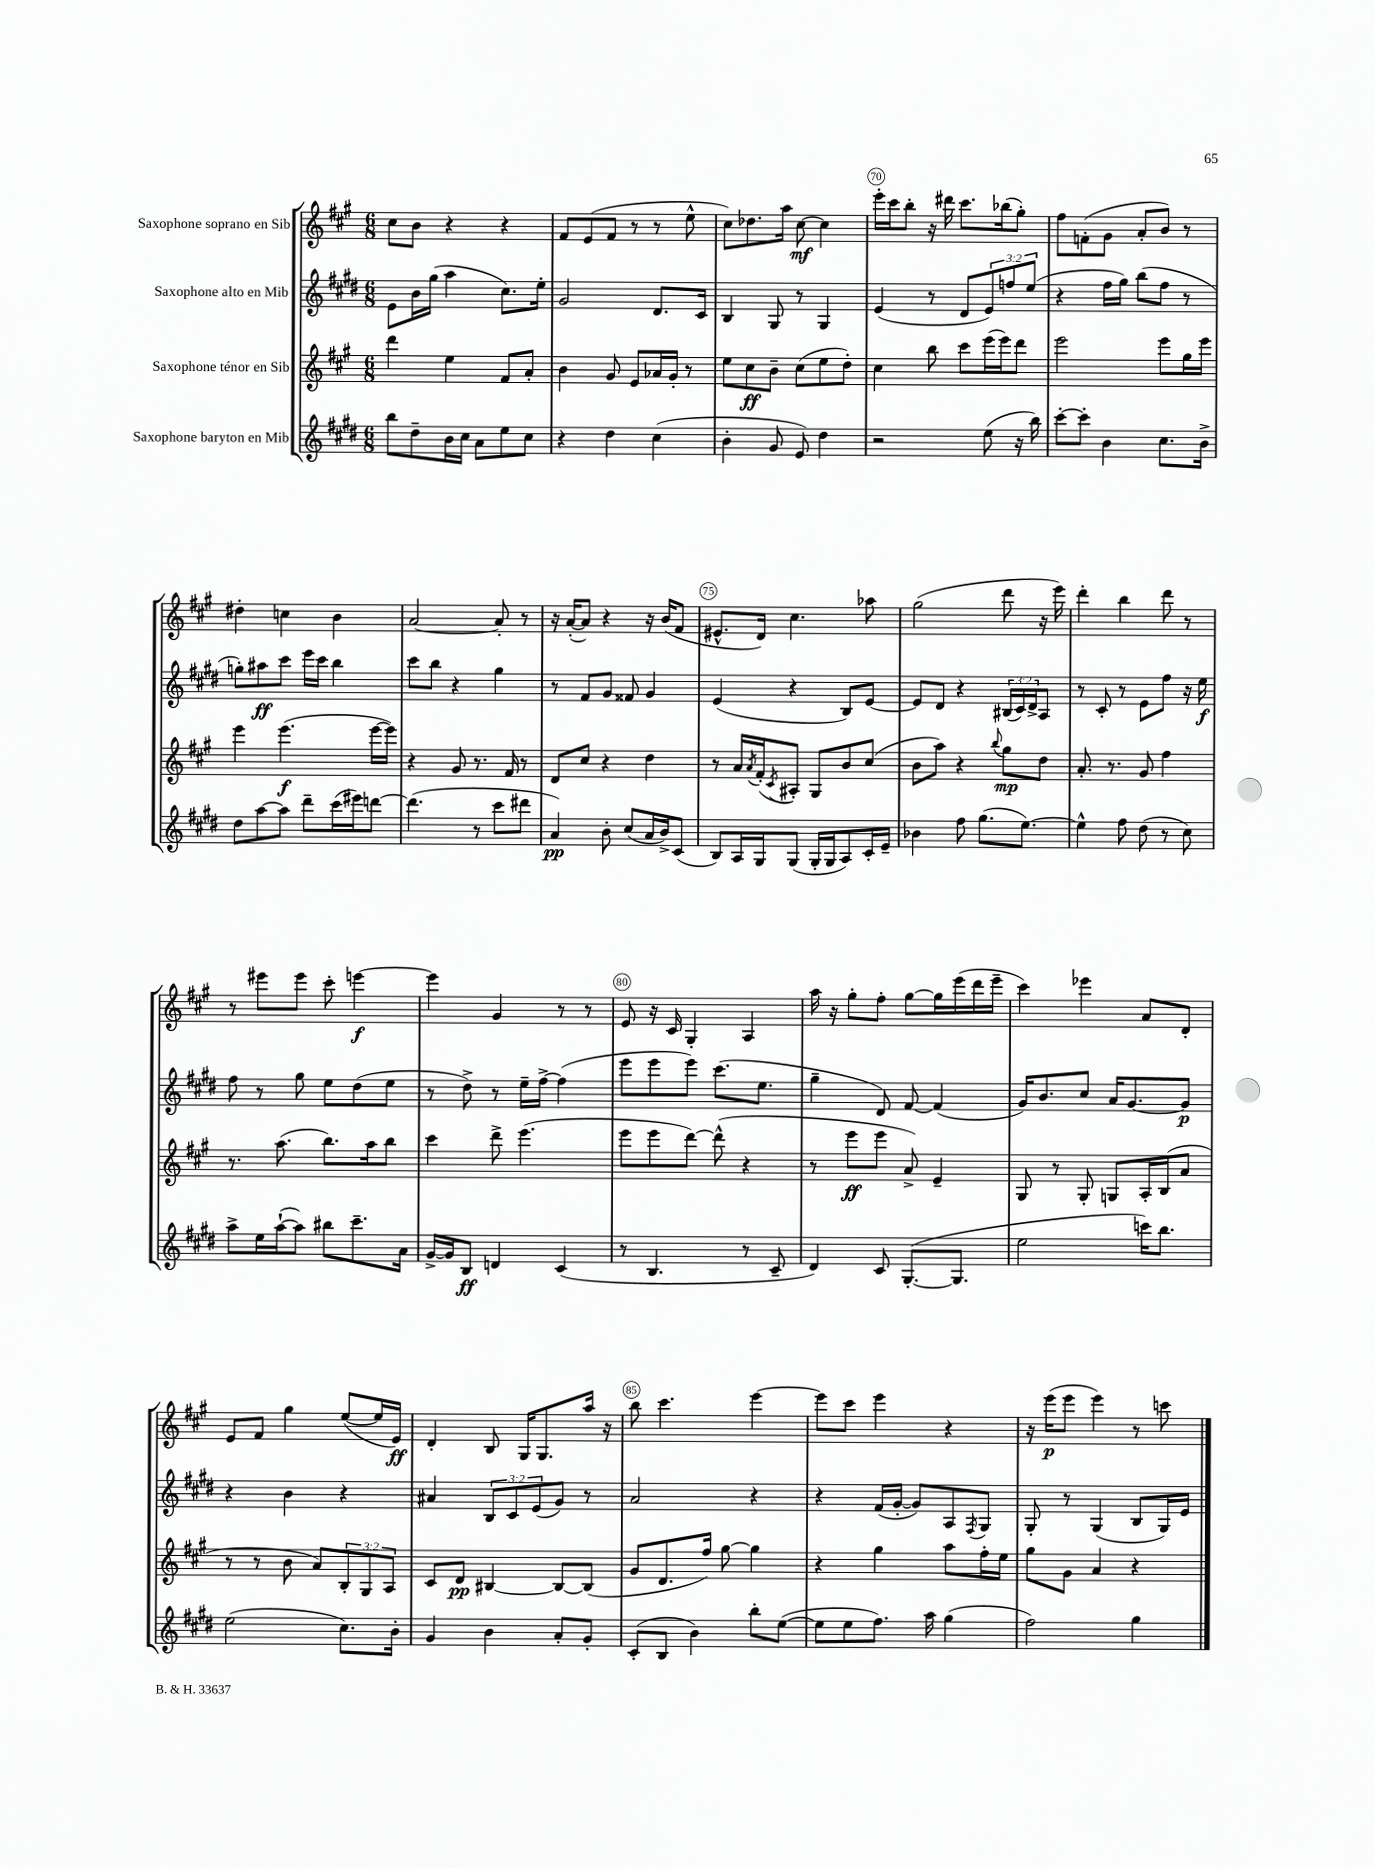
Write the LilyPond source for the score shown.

<<
\new StaffGroup <<
\new Staff = "s0" \with { instrumentName = "Saxophone soprano en Sib" } {
    \clef treble \key a \major \numericTimeSignature \time 6/8
    cis''8 b'8 r4 r4 |
    fis'8 e'8( fis'8 r8 r8 e''8-^ |
    cis''8) des''8. a''16 cis''8~\mf cis''4 |
    e'''16-. cis'''16 b''8-. r16 dis'''16 cis'''8. bes''16( gis''8-.) |
    fis''8 f'8-.( gis'8 a'8-. b'8) r8 |
    dis''4-. c''4 b'4 |
    a'2~ a'8-. r8 |
    r16 a'16~-.( a'8) r4 r16 b'16( fis'8 |
    eis'8.-^ d'16) cis''4. aes''8 |
    gis''2( d'''8 r16 e'''16) |
    d'''4-. b''4 d'''8 r8 |
    r8 eis'''8 eis'''8 cis'''8-. e'''4~\f |
    e'''4 gis'4 r8 r8 |
    e'8 r16 cis'16 gis4-. a4 |
    a''16 r16 gis''8-. fis''8-. gis''8~ gis''16 e'''16( d'''16 e'''16-- |
    cis'''4) ees'''4 a'8 d'8-. |
    e'8 fis'8 gis''4 e''8~( e''16 e'16\ff) |
    d'4-. b8 gis16 gis8. a''16 r16 |
    b''8 cis'''4. e'''4~ |
    e'''8 cis'''8 e'''4 r4 |
    r16 e'''16\p( e'''8 e'''4) r8 c'''8 \bar "|." |
}
\new Staff = "s1" \with { instrumentName = "Saxophone alto en Mib" } {
    \clef treble \key e \major \numericTimeSignature \time 6/8 \override Staff.TupletNumber.text = #tuplet-number::calc-fraction-text
    e'8 b'16 gis''16( a''4 cis''8.) e''16-. |
    gis'2 dis'8. cis'16 |
    b4 gis8 r8 gis4 |
    e'4( r8 dis'8 \tuplet 3/2 { e'8) f''8 e''8( } |
    r4 fis''16 gis''16) b''8( fis''8 r8 |
    g''8-.) ais''8\ff cis'''8 e'''16 cis'''16 b''4 |
    cis'''8 b''8 r4 gis''4 |
    r8 fis'8 gis'8 fisis'8 gis'4 |
    e'4( r4 b8) e'8~ |
    e'8 dis'8 r4 \tuplet 3/2 { bis16( cis'16) dis'16-> } a8 |
    r8 cis'8-. r8 e'8 fis''8 r16 e''16\f |
    fis''8 r8 gis''8 e''8 dis''8( e''8 |
    r8 dis''8->) r8 e''16-- fis''16~-> fis''4( |
    e'''8 e'''8 e'''8) cis'''8.( e''8. |
    gis''4-- dis'8) fis'8~ fis'4( |
    gis'16) b'8. cis''8 a'16 gis'8.~ gis'8\p |
    r4 b'4 r4 |
    ais'4 \tuplet 3/2 { b8 cis'8 e'8( } gis'8) r8 |
    a'2 r4 |
    r4 fis'16( gis'16~-. gis'8) a8 \acciaccatura { fis8 } gis8 |
    gis8-. r8 gis4( b8 gis16) e'16 \bar "|." |
}
\new Staff = "s2" \with { instrumentName = "Saxophone ténor en Sib" } {
    \clef treble \key a \major \numericTimeSignature \time 6/8 \override Staff.TupletNumber.text = #tuplet-number::calc-fraction-text
    d'''4 e''4 fis'8 a'8-. |
    b'4 gis'8 e'8 aes'16 gis'16-. r8 |
    e''8 cis''8\ff b'8-- cis''8( e''8 d''8-.) |
    cis''4 b''8 cis'''8 e'''16( e'''16) d'''8 |
    e'''2 e'''8 gis''16 e'''16 |
    e'''4 e'''4.\f( e'''16~ e'''16) |
    r4 gis'8 r8. fis'16 r8 |
    d'8 cis''8 r4 d''4 |
    r8 a'16 \acciaccatura { a'8 } fis'16-.( \acciaccatura { cis'8 } ais8-.) gis8 b'8 cis''8( |
    b'8 a''8) r4 \appoggiatura { b''8 } gis''8\mp d''8 |
    a'8.-. r8. gis'8 fis''4 |
    r8. a''8.( b''8.) a''16 b''8 |
    cis'''4 d'''8-> e'''4.( |
    e'''8 e'''8 d'''8~) d'''8-^( r4 |
    r8 e'''8\ff e'''8 a'8->) e'4-- |
    gis8 r8 gis8-. g8 a16-. b16( a'8 |
    r8 r8 b'8 a'8) \tuplet 3/2 { b8-. gis8 a8 } |
    cis'8 d'8\pp bis4~ bis8~ bis8( |
    gis'8 d'8. fis''16) gis''8~ gis''4 |
    r4 gis''4 a''8 fis''16-. e''16 |
    gis''8 gis'8 a'4 r4 \bar "|." |
}
\new Staff = "s3" \with { instrumentName = "Saxophone baryton en Mib" } {
    \clef treble \key e \major \numericTimeSignature \time 6/8
    b''8 dis''8-- b'16 cis''16 a'8 e''8 cis''8 |
    r4 dis''4 cis''4( |
    b'4-. gis'8 e'8) dis''4 |
    r2 e''8( r16 b''16) |
    cis'''8~-. cis'''8-. b'4 cis''8. b'16-> |
    dis''8 a''8~ a''8 dis'''8-- cis'''16( eis'''16) d'''8~ |
    d'''4.( r8 cis'''8 dis'''8 |
    a'4\pp) b'8-. cis''8( a'16 b'16->) cis'8( |
    b8) a16 gis16 gis8( gis16-. gis16 a8) cis'16-. e'16-- |
    bes'4 fis''8 gis''8.( e''8.~) |
    e''4-^ fis''8 dis''8( r8 cis''8) |
    a''8-> e''16 a''16~-!( a''8) bis''8 cis'''8.-- a'16 |
    gis'16~-> gis'16 b8\ff d'4 cis'4( |
    r8 b4. r8 cis'8-- |
    dis'4) cis'8 gis8.~-.( gis8. |
    e''2 c'''16) b''8. |
    e''2( cis''8.) b'16-. |
    gis'4 b'4 a'8-. gis'8-. |
    cis'8-.( b8 b'4) b''8-. e''8~( |
    e''8 e''8 fis''8.) a''16 gis''4( |
    fis''2) gis''4 \bar "|." |
}
>>
>>
\layout { \context { \Score currentBarNumber = #67 \override BarNumber.break-visibility = ##(#f #t #t) barNumberVisibility = #(every-nth-bar-number-visible 5) \override BarNumber.stencil = #(make-stencil-circler 0.1 0.3 ly:text-interface::print) } }
